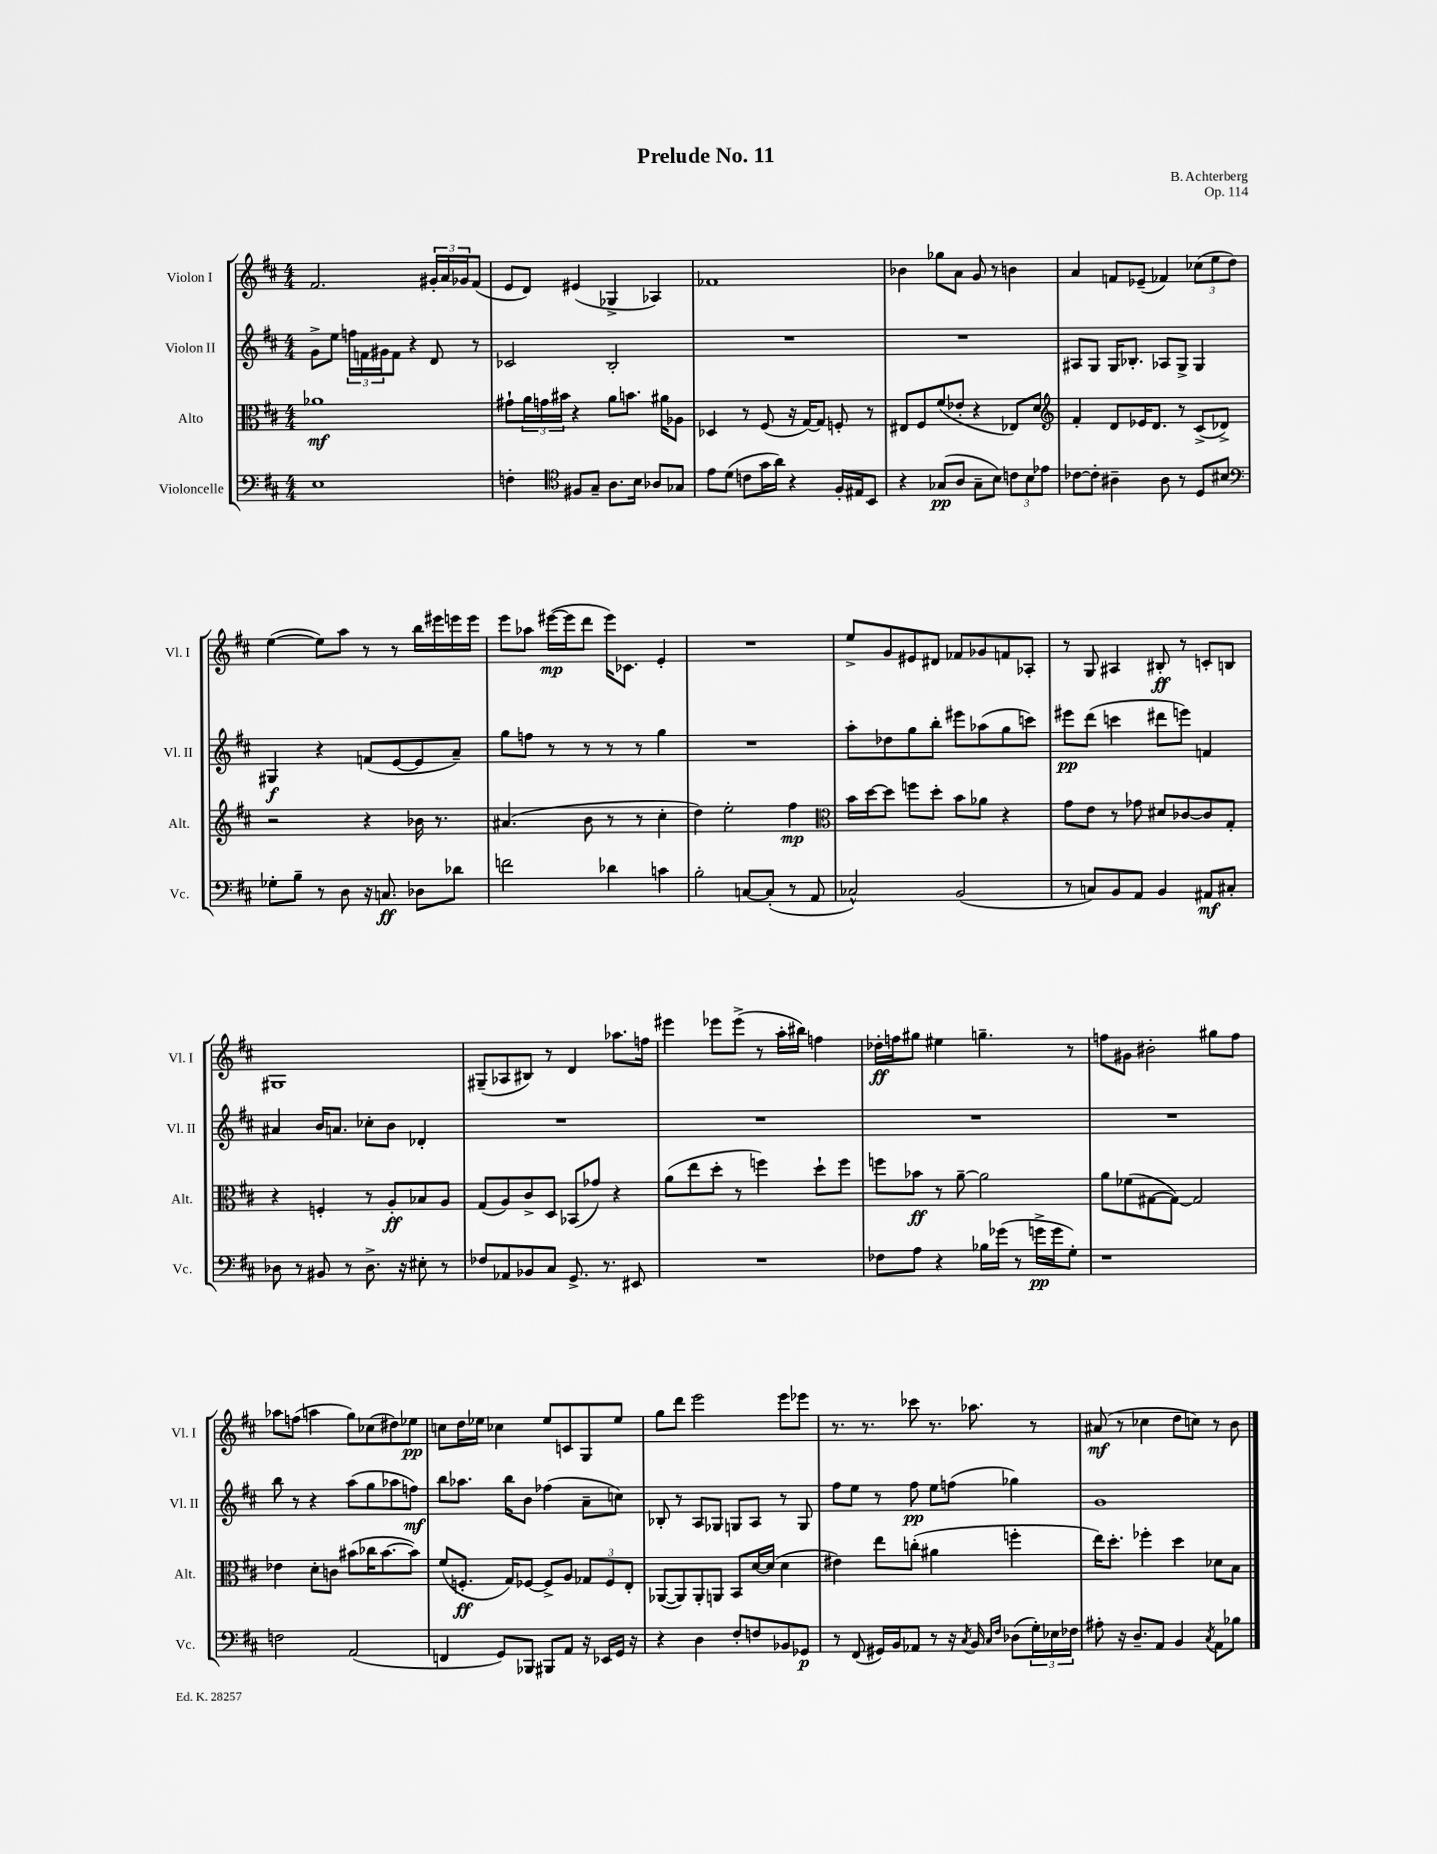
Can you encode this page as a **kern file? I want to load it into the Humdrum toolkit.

**kern	**kern	**kern	**kern
*staff4	*staff3	*staff2	*staff1
*clefF4	*clefC3	*clefG2	*clefG2
*k[f#c#]	*k[f#c#]	*k[f#c#]	*k[f#c#]
*M4/4	*M4/4	*M4/4	*M4/4
1E	1a-	8g^	2.f#
.	.	8ee	.
.	.	24ff	.
.	.	24f	.
.	.	24g#	.
.	.	8f	.
.	.	4r	.
.	.	8d	24g#'
.	.	.	24a
.	.	.	24g-
.	.	8r	(8f#
=	=	=	=
4F'	8g#`	2c-	8e
.	24a	.	8d)
.	24g	.	.
.	24b#	.	.
*clefC4	*	*	*
8F#	4r	.	(4e#
8G~	.	.	.
8.A	8a	2B'	4G-^
.	8.b	.	.
16B	.	.	.
8A-	.	.	4A-)
.	16a#	.	.
8G-	8A-	.	.
=	=	=	=
8e	4D-	1r	1f-
(8d	.	.	.
8c	8r	.	.
16g	(8F#	.	.
16a)	.	.	.
4r	16r	.	.
.	[16G)	.	.
.	8G]	.	.
16F#'	8F'	.	.
16E#	.	.	.
8BB	8r	.	.
=	=	=	=
4r	8E#	1r	4b-
.	8F#	.	.
(8G-	(8f#	.	8gg-
8A	8e-'	.	8a
8G-~	4r	.	8g
8B)	.	.	8r
12c	8E-)	.	4b
12B	.	.	.
.	8d	.	.
12e-	.	.	.
=	=	=	=
*	*clefG2	*	*
[8c-	4f#'	8A#	4a
8c-']	.	8G	.
4A#~	8d	16G	8f
.	.	8.B-'	.
.	16e-	.	(8e-~
.	8.d	.	.
8A#	.	8A-	4f-)
8r	8r	8G^	.
8D	(8c#^	4G	(12cc-
.	.	.	12ee
8B#	8d-^)	.	.
.	.	.	12dd)
=	=	=	=
*clefF4	*	*	*
8G-'	2r	4G#	([4ee
8B~	.	.	.
8r	.	4r	8ee])
8D	.	.	8aa
16r	4r	(8f	8r
8.C	.	.	.
.	.	[8e	8r
8D-	16b-	8e]	16bb
.	8.r	.	16eee#
8d-	.	8a~)	16eee
.	.	.	16eee
=	=	=	=
2f	(4.a#	8gg	8eee
.	.	8ff	8aa-
.	.	8r	([16eee#
.	.	.	16eee#]
.	8b	8r	8ddd
4d-	8r	8r	16eee#)
.	.	.	8.c-
.	8r	8r	.
4c	4cc#'	4gg	4e'
=	=	=	=
2B'	4dd)	1r	1r
.	2ee'	.	.
[8C	.	.	.
(8C']	.	.	.
8r	4ff#	.	.
8AA	.	.	.
=	=	=	=
*	*clefC3	*	*
2C-^^)	16b	8aa'	8ee^
.	[16dd	.	.
.	8dd]	8dd-	8g
.	8ff	8gg	8e#
.	8dd'	8bb'	8d#
(2BB	8b	8eee#	8f-
.	8a-	(8aa-	8g-
.	4r	8gg	8f
.	.	8ccc)	8A-'
=	=	=	=
8r	8g	8eee#	8r
8C)	8e	(8ddd	8G
8BB	8r	4ccc	4A#
8AA	8g-	.	.
4BB	8d#	8ddd#	8B#'
.	[8c-	8eee)	8r
8AA#	8c-]	4f	8c'
8C#'	8G'	.	8B
=	=	=	=
8D-	4r	4a#	1G#
8r	.	.	.
8BB#	4F'	16b	.
.	.	8.a	.
8r	.	.	.
8.D-^	8r	8cc-'	.
.	8A'	8b	.
16r	.	.	.
8E#'	8B-	4d-'	.
8r	8A	.	.
=	=	=	=
8F-	(8G	1r	(8G#~
8AA-	8A)	.	8A-
8BB-	8c#^	.	8B#)
8C#	8D	.	8r
8.GG^	(8BB-	.	4d
.	8g-)	.	.
8.r	.	.	.
.	4r	.	8.aa-
8EE#	.	.	.
.	.	.	16ff
=	=	=	=
1r	(8a	1r	4eee#
.	8ee	.	.
.	8dd'	.	8eee-
.	8r	.	(8eee-^
.	4ff)	.	8r
.	.	.	16aa'
.	.	.	16bb#)
.	8dd`	.	4ff
.	8ff	.	.
=	=	=	=
8F-	8ff	1r	16dd-'
.	.	.	16ff
8A	8b-	.	8gg#
4r	8r	.	4ee#
.	[8a~	.	.
16B-	2a]	.	4.gg~
(16g-	.	.	.
8r	.	.	.
16g^	.	.	.
16g	.	.	.
8G')	.	.	8r
=	=	=	=
1r	8a	1r	8ff
.	(8f-	.	8g#
.	[8G#	.	2b#'
.	8G#_)	.	.
.	2G#]	.	.
.	.	.	8gg#
.	.	.	8ff
=	=	=	=
2F	4e-	8bb	8aa-
.	.	8r	(8ff
.	8d'	4r	4aa
.	8c	.	.
(2AA	(8b#	(8aa	8gg)
.	16cc-	8gg	(8cc-
.	[8.b#	.	.
.	.	8aa-	8dd#)
.	8b#])	8ff)	8ee-
=	=	=	=
4FF	(8f#	8bb	8cc
.	8.F'	8.aa-	16dd
.	.	.	16ee-
8GG)	.	.	4cc-
.	16G)	16bb	.
8BBB-	[8F-	8b	.
8BBB#	8F-^]	(4ff-	8ee-
8AA	8A	.	8c
16r	12G-	8a~	8G
16EE-	.	.	.
.	12F-	.	.
16GG	.	8cc)	8ee-
.	12E'	.	.
16r	.	.	.
=	=	=	=
4r	([8AA-	8B-'	8gg
.	8AA-])	8r	8ddd
4D	8AA-'	8A	2eee
.	8AA	8G-	.
8F#'	8BB	8G	.
8F	[16d	8A	.
.	(16d]	.	.
8BB-	4d	8r	8eee
8GG-	.	8G	8eee-
=	=	=	=
8r	4e#)	8ff#	8.r
(8FF#	.	8ee	.
.	.	.	8.r
16GG#)	8ee	8r	.
16BB	.	.	.
8AA-	(8cc'	8ff#	8ccc-
8r	4a#	8ee	8.r
16r	.	(8ff	.
8qC#	.	.	.
16BB	.	.	8.aa-
16qqC#	.	.	.
16qqF#	.	.	.
(8D-	4ff'	4gg-)	.
24G')	.	.	8r
24E-	.	.	.
24F-	.	.	.
=	=	=	=
8A#'	16ee)	1g	(8a#
.	8.dd'	.	.
16r	.	.	8r
8.D~	.	.	.
.	4ff-'	.	4cc-
8AA	.	.	.
4BB	4dd	.	8dd
.	.	.	8cc)
8qC#	.	.	.
8AA	8d-	.	8r
8B-	8B	.	8b
==	==	==	==
*-	*-	*-	*-
